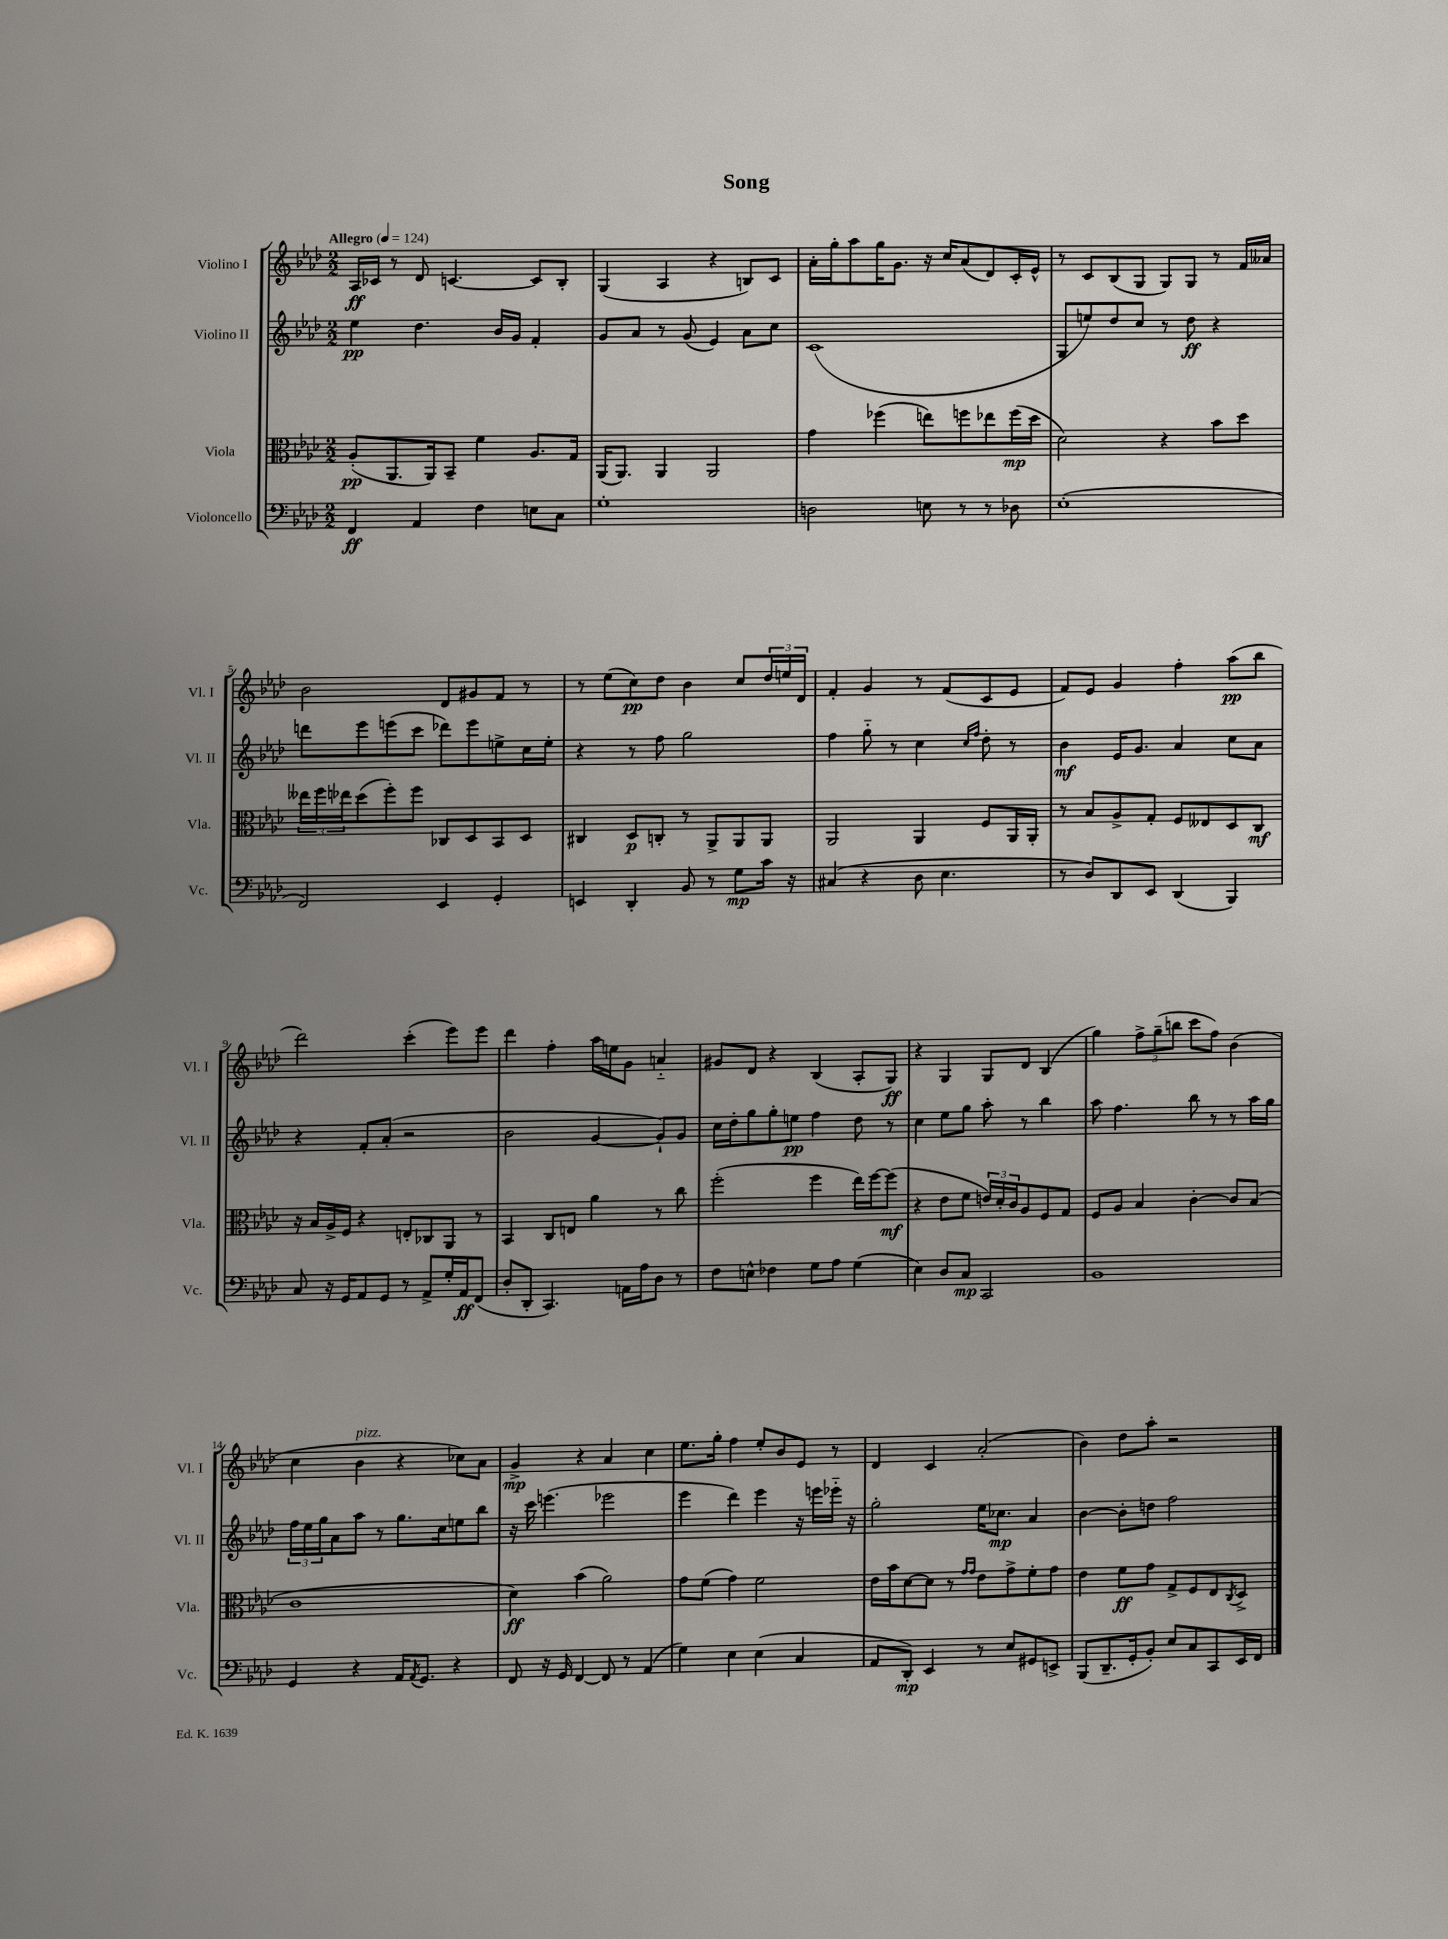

**kern	**dynam	**kern	**dynam	**kern	**dynam	**kern	**dynam
*part4	*part4	*part3	*part3	*part2	*part2	*part1	*part1
*staff4	*staff4	*staff3	*staff3	*staff2	*staff2	*staff1	*staff1
*I"Violoncello	*	*I"Viola	*	*I"Violino II	*	*I"Violino I	*
*I'Vc.	*	*I'Vla.	*	*I'Vl. II	*	*I'Vl. I	*
*clefF4	*	*clefC3	*	*clefG2	*	*clefG2	*
*k[b-e-a-d-]	*	*k[b-e-a-d-]	*	*k[b-e-a-d-]	*	*k[b-e-a-d-]	*
*M2/2	*	*M2/2	*	*M2/2	*	*M2/2	*
*MM124	*	*MM124	*	*MM124	*	*MM124	*
=1	=1	=1	=1	=1	=1	=1	=1
!	!	!	!	!	!	!LO:TX:a:B:t=Allegro	!
4FF/	ff	(8A-'/L	pp	4ee-\	pp	16A-/LL	ff
.	.	.	.	.	.	16c-X/JJ	.
.	.	8.AA-/	.	.	.	8r	.
4AA-/	.	.	.	4.dd-\	.	8d-/	.
.	.	16AA-/k)	.	.	.	.	.
.	.	8BB-~/J	.	.	.	[4.cn/	.
4F\	.	4f\	.	.	.	.	.
.	.	.	.	16b-/LL	.	.	.
.	.	.	.	16g/JJ	.	.	.
8En\L	.	8.A-/L	.	4f'/	.	8c/L]	.
8C\J	.	.	.	.	.	8B-'/J	.
.	.	16G/Jk	.	.	.	.	.
=2	=2	=2	=2	=2	=2	=2	=2
1G'	.	(16AA-/KL	.	8g/L	.	(4G/	.
.	.	8.AA-/J)	.	.	.	.	.
.	.	.	.	8a-/J	.	.	.
.	.	4AA-/	.	8r	.	4A-/	.
.	.	.	.	(8g/	.	.	.
.	.	2AA-/	.	4e-/)	.	4r	.
.	.	.	.	8a-\L	.	8Bn/L)	.
.	.	.	.	8cc\J	.	8c/J	.
=3	=3	=3	=3	=3	=3	=3	=3
2Dn\	.	4g\	.	(1c	.	16a-'\LL	.
.	.	.	.	.	.	16gg'\J	.
.	.	.	.	.	.	8aa-\	.
.	.	(4ff-X\	.	.	.	16gg\K	.
.	.	.	.	.	.	8.g\J	.
8En\	.	8een\L)	.	.	.	16r	.
.	.	.	.	.	.	16cc/KL	.
8r	.	8ffn\	.	.	.	(8a-/	.
8r	.	8ee-X\	.	.	.	8d-/)	.
8D-X\	.	(16ff\L	mp	.	.	16c'/L	.
.	.	16dd-\JJ	.	.	.	16e-^^/JJ	.
=4	=4	=4	=4	=4	=4	=4	=4
(1E-'	.	2d-\)	.	8G/L	.	8r	.
.	.	.	.	8een/)	.	8c/L	.
.	.	.	.	8dd-/	.	(8B-/	.
.	.	.	.	8cc/J	.	8G/J	.
.	.	4r	.	8r	.	8G/L)	.
.	.	.	.	8dd-\	ff	8G/J	.
.	.	8b-\L	.	4r	.	8r	.
.	.	8dd-\J	.	.	.	16f/LL	.
.	.	.	.	.	.	16a--X/JJ	.
!!LO:LB:g=z
=5	=5	=5	=5	=5	=5	=5	=5
2FF/)	.	24ee--X\LL	.	8dddn\L	.	2b-\	.
.	.	24ff\	.	.	.	.	.
.	.	24ee-X\J	.	.	.	.	.
.	.	(8dd-\	.	8eee-\	.	.	.
.	.	8ff'\)	.	(8eeen\	.	.	.
.	.	8ff\J	.	8ccc\J	.	.	.
4EE-/	.	8C-X/L	.	8ddd-X\L)	.	8d-/L	.
.	.	8D-/	.	8eee\	.	8g#X/	.
4GG'/	.	8BB-/	.	8een^\	.	8f/J	.
.	.	8D-/J	.	16cc\L	.	8r	.
.	.	.	.	16ee'\JJ	.	.	.
=6	=6	=6	=6	=6	=6	=6	=6
4EEn/	.	4C#X/	.	4r	.	8r	.
.	.	.	.	.	.	(8ee-\L	.
4DD-'/	.	8D-/L	p	8r	.	8cc\)	pp
.	.	8Cn'/J	.	8ff\	.	8dd-\J	.
8BB-/	.	8r	.	2gg\	.	4b-\	.
8r	.	8AA-^/L	.	.	.	.	.
8G\L	mp	8AA-/	.	.	.	8cc/L	.
16c\Jk	.	8AA-/J	.	.	.	24dd-/L	.
.	.	.	.	.	.	24een/	.
16r	.	.	.	.	.	.	.
.	.	.	.	.	.	24d-/JJ	.
=7	=7	=7	=7	=7	=7	=7	=7
(4C#X/	.	2AA-/	.	4ff\	.	4f'/	.
4r	.	.	.	8gg\	.	4g/	.
.	.	.	.	8r	.	.	.
8D-\	.	4AA-/	.	4cc\	.	8r	.
4.E-\	.	.	.	.	.	(8f/L	.
.	.	.	.	16qqcc/LL	.	.	.
.	.	.	.	16qqff/JJ	.	.	.
.	.	8F/L	.	8dd-'\	.	8c/	.
.	.	16AA-/L	.	8r	.	8e-/J	.
.	.	16AA-'/JJ	.	.	.	.	.
=8	=8	=8	=8	=8	=8	=8	=8
8r	.	8r	.	4b-\	mf	8f/L)	.
8D-/L)	.	8B-/L	.	.	.	8e-/J	.
8DD-/	.	8A-^/	.	16e-/KL	.	4g/	.
.	.	.	.	8.g/J	.	.	.
8EE-/J	.	8G'/J	.	.	.	.	.
(4DD-/	.	8F/L	.	4a-/	.	4ff'\	.
.	.	8E--X/	.	.	.	.	.
4BBB-/)	.	8D-/	.	8cc\L	.	(8aa-\L	pp
.	.	8C/J	mf	8a-\J	.	8bb-\J	.
!!LO:LB:g=z
=9	=9	=9	=9	=9	=9	=9	=9
8C/	.	16r	.	4r	.	2ddd-\)	.
.	.	16B-/LL	.	.	.	.	.
16r	.	16A-^/	.	.	.	.	.
16GG/KL	.	16F/JJ	.	.	.	.	.
8AA-/	.	4r	.	8f'/L	.	.	.
8GG/J	.	.	.	(8a-'/J	.	.	.
8r	.	8En'/L	.	2r	.	(4ccc'\	.
8AA-^/L	.	8C-X/	.	.	.	.	.
16G'/L	.	8AA-/J	.	.	.	8eee-\L)	.
16AA-/J	ff	.	.	.	.	.	.
(8FF/J	.	8r	.	.	.	8eee-\J	.
=10	=10	=10	=10	=10	=10	=10	=10
8D-'/L	.	4BB-/	.	2b-\	.	4ddd-\	.
8DD-'/J	.	.	.	.	.	.	.
4.CC/)	.	8C/L	.	.	.	4ff'\	.
.	.	8En/J	.	.	.	.	.
.	.	4a-\	.	[4g/	.	16aa-\LL	.
.	.	.	.	.	.	16een\J	.
16AAn\LL	.	.	.	.	.	8g\J	.
16A-\J	.	.	.	.	.	.	.
8D-\J	.	8r	.	8g`/L])	.	4an/	.
8r	.	8cc\	.	8g/J	.	.	.
=11	=11	=11	=11	=11	=11	=11	=11
8F\L	.	(2ff'\	.	16cc\LL	.	8g#X/L	.
.	.	.	.	16dd-'\J	.	.	.
8En^^\J	.	.	.	8gg\	.	8d-/J	.
4F-X\	.	.	.	8gg'\	.	4r	.
.	.	.	.	8een\J	pp	.	.
8G\L	.	4ff\	.	4ff\	.	(4B-/	.
8A-\J	.	.	.	.	.	.	.
(4G\	.	16ee-\LL)	.	8dd-\	.	8A-'/L	.
.	.	[16ff\J	.	.	.	.	.
.	.	(8ff\J]	mf	8r	.	8G/J)	ff
=12	=12	=12	=12	=12	=12	=12	=12
4E-\)	.	4r	.	4cc\	.	4r	.
8D-/L	.	8e-\L	.	8ee-\L	.	4G/	.
8C/J	mp	8f\J	.	8gg\J	.	.	.
2CC/	.	24en/LL)	.	8aa-'\	.	8G/L	.
.	.	24d-'/	.	.	.	.	.
.	.	24c/J	.	.	.	.	.
.	.	8A-/	.	8r	.	8d-/J	.
.	.	8F/	.	4bb-\	.	(4B-/	.
.	.	8G/J	.	.	.	.	.
=13	=13	=13	=13	=13	=13	=13	=13
1BB-	.	8F/L	.	8aa-\	.	4gg\)	.
.	.	8A-/J	.	4.ff\	.	.	.
.	.	4B-/	.	.	.	12ff^\L	.
.	.	.	.	.	.	(12gg~\	.
.	.	.	.	.	.	12bbn\J	.
.	.	[4c'\	.	8bb-\	.	8ccc\L	.
.	.	.	.	8r	.	8ff\J)	.
.	.	8c/L]	.	8r	.	(4b-\	.
.	.	(8B-/J	.	16aa-\LL	.	.	.
.	.	.	.	16gg\JJ	.	.	.
!!LO:LB:g=z
=14	=14	=14	=14	=14	=14	=14	=14
4GG/	.	1c	.	24ff\LL	.	4cc\	.
.	.	.	.	24ee-\	.	.	.
.	.	.	.	24gg\J	.	.	.
.	.	.	.	8a-\	.	.	.
!	!	!	!	!	!	!LO:TX:a:i:t=pizz.	!
4r	.	.	.	8aa-\J	.	4b-\	.
.	.	.	.	8r	.	.	.
16AA-/KL	.	.	.	8.gg\L	.	4r	.
8qAA-/	.	.	.	.	.	.	.
8.GG/J	.	.	.	.	.	.	.
.	.	.	.	16cc\k	.	.	.
4r	.	.	.	8een\	.	8cc-X\L)	.
.	.	.	.	8bb-\J	.	8a-\J	.
=15	=15	=15	=15	=15	=15	=15	=15
8FF/	.	4d-\)	ff	16r	.	4g^/	mp
.	.	.	.	16ccc\	.	.	.
16r	.	.	.	(4.eeen\	.	.	.
16GG/	.	.	.	.	.	.	.
[4FF/	.	(4b-\	.	.	.	4r	.
8FF/]	.	2a-\)	.	2eee-X\	.	4a-/	.
8r	.	.	.	.	.	.	.
(4AA-/	.	.	.	.	.	4cc\	.
=16	=16	=16	=16	=16	=16	=16	=16
4G\)	.	8g\L	.	4eee-\	.	8.ee-\L	.
.	.	(8f\J	.	.	.	.	.
.	.	.	.	.	.	16gg'\Jk	.
4E-\	.	4g\)	.	4ddd-\)	.	4ff\	.
(4E-\	.	2f\	.	4eee-\	.	8ee-'/L	.
.	.	.	.	.	.	8b-/	.
4C/	.	.	.	16r	.	8e-/J	.
.	.	.	.	16eeen\LL	.	.	.
.	.	.	.	16eee-X\JJ	.	8r	.
.	.	.	.	16r	.	.	.
=17	=17	=17	=17	=17	=17	=17	=17
8AA-/L	.	16e-\LL	.	2gg'\	.	4d-/	.
.	.	16b-\J	.	.	.	.	.
8DD-'/J)	mp	[8d-\	.	.	.	.	.
4EE-/	.	8d-\J]	.	.	.	4c/	.
.	.	8r	.	.	.	.	.
.	.	16qqg/LL	.	.	.	.	.
.	.	16qqg/JJ	.	.	.	.	.
8r	.	8e-\L	.	16ee-\KL	.	(2a-'/	.
.	.	.	.	8.cc-X\J	mp	.	.
8E-/L	.	8g^\	.	.	.	.	.
8GG#X/	.	8f'\	.	4a-/	.	.	.
8EEn^/J	.	8g\J	.	.	.	.	.
=18	=18	=18	=18	=18	=18	=18	=18
(8BBB-/L	.	4e-\	.	[4b-\	.	4b-\)	.
8.DD-~/	.	.	.	.	.	.	.
.	.	8f\L	ff	8b-'\L]	.	8dd-\L	.
16GG'/k	.	.	.	.	.	.	.
8BB-'/J)	.	8g\J	.	8ddn\J	.	8aa-'\J	.
8E-/L	.	8G^/L	.	2ff\	.	2r	.
8C/	.	8F/	.	.	.	.	.
8CC/	.	8E-/	.	.	.	.	.
.	.	8qC/	.	.	.	.	.
16EE-/L	.	8D-^/J	.	.	.	.	.
16FF/JJ	.	.	.	.	.	.	.
==	==	==	==	==	==	==	==
*-	*-	*-	*-	*-	*-	*-	*-
